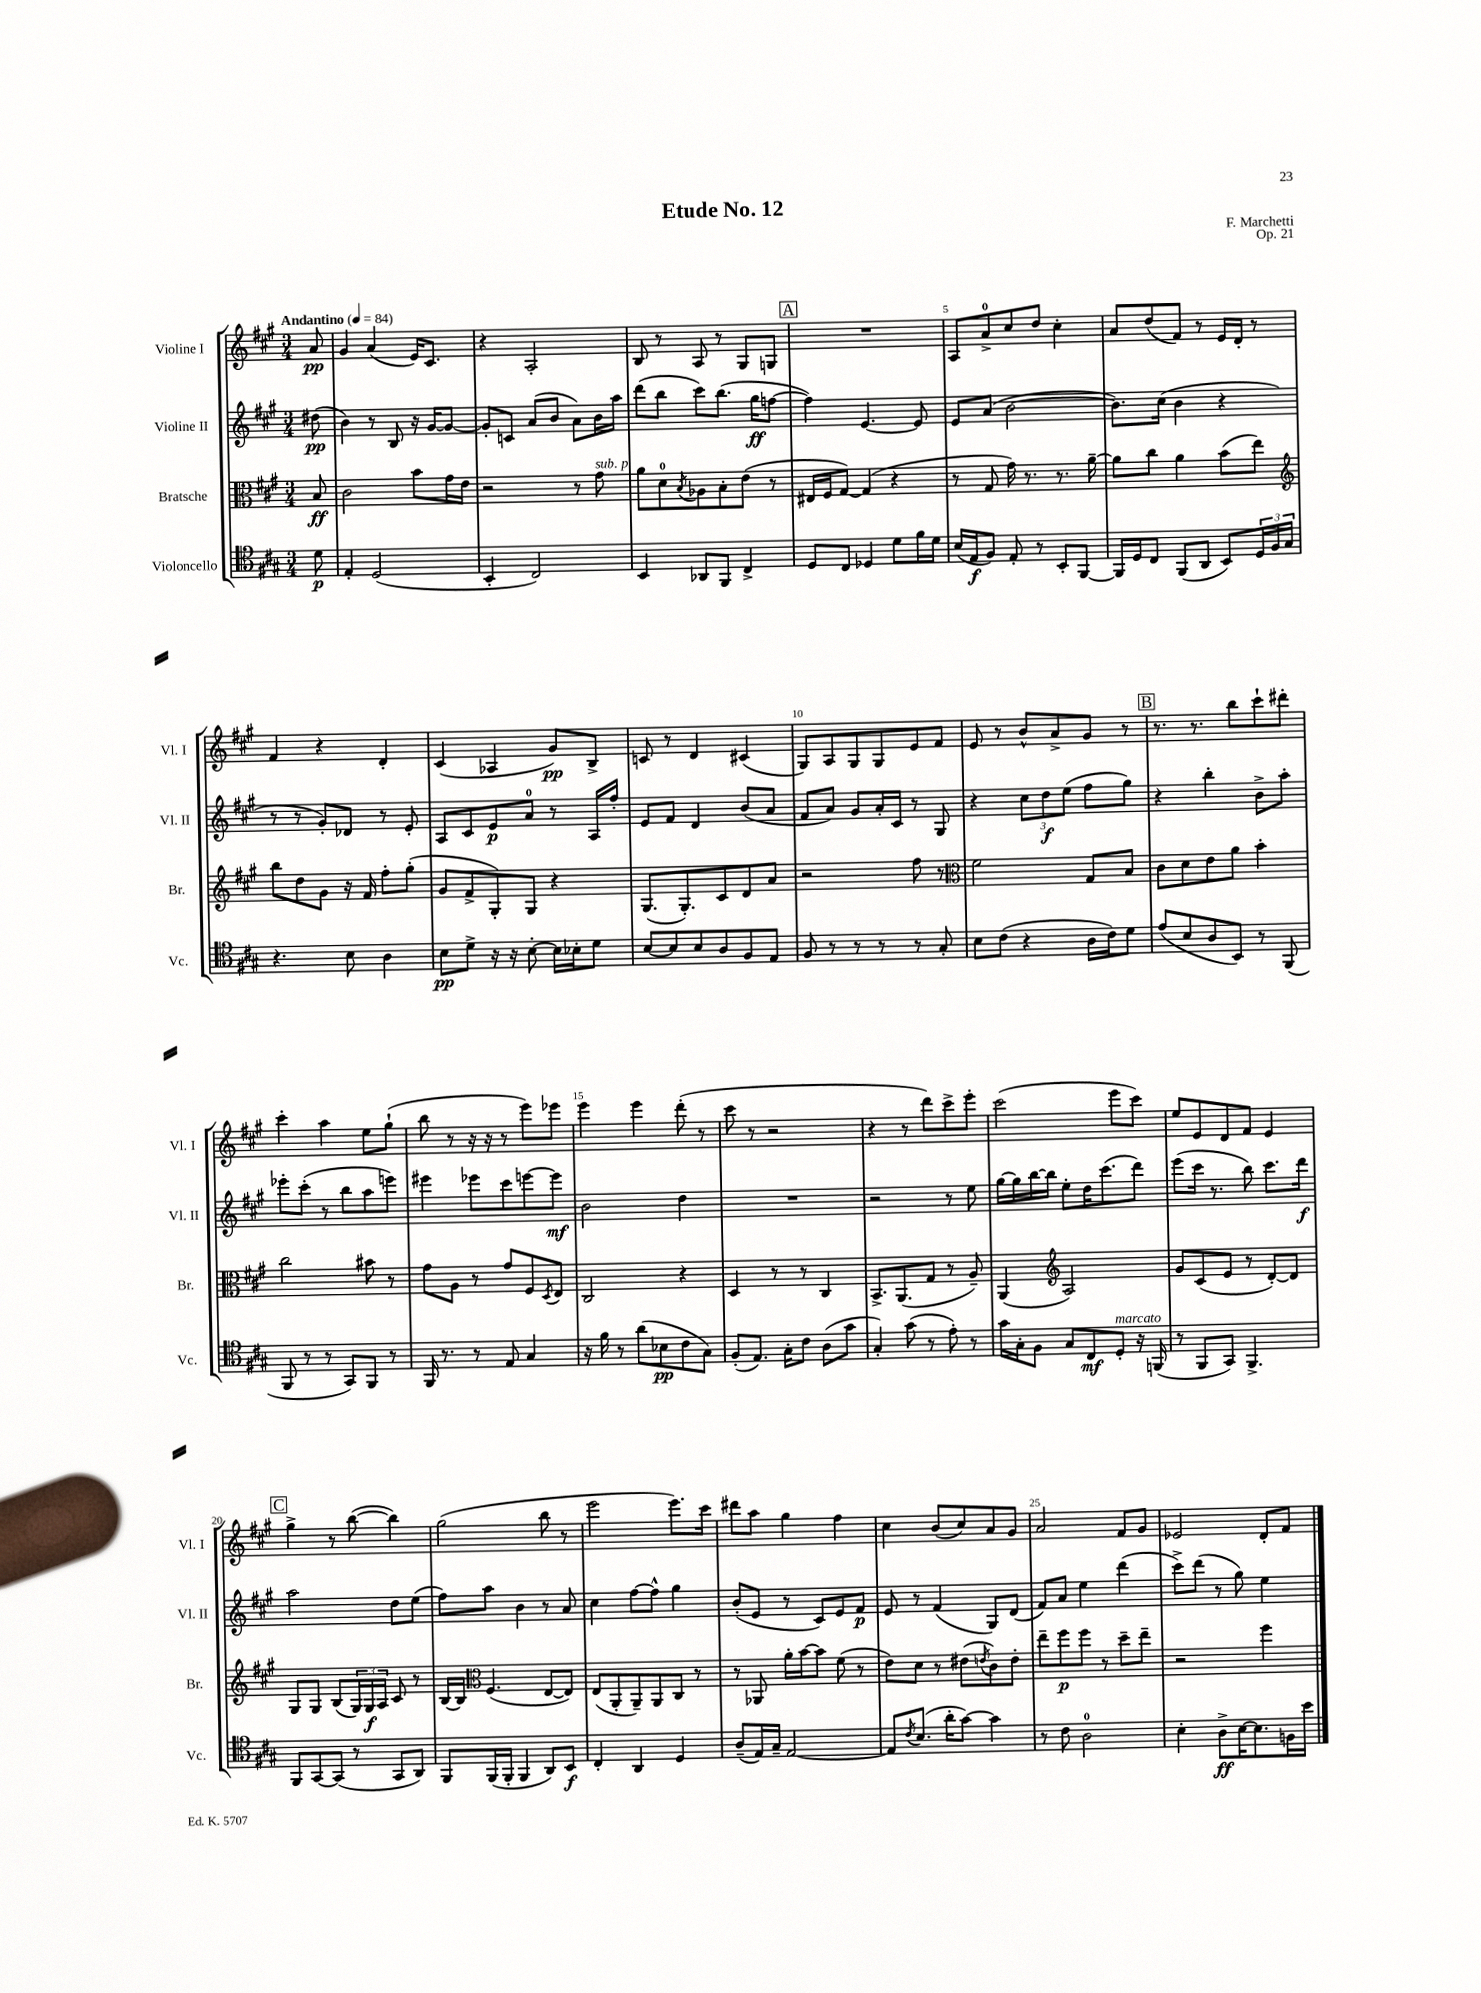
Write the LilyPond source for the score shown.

\header { title = "Etude No. 12" composer = "F. Marchetti" opus = "Op. 21" }
<<
\new StaffGroup <<
\new Staff = "s0" \with { instrumentName = "Violine I" shortInstrumentName = "Vl. I" } {
    \clef treble \key a \major \numericTimeSignature \time 3/4 \partial 8 \tempo "Andantino" 4 = 84
    a'8\pp |
    gis'4 a'4( e'16) cis'8. |
    r4 a2-. |
    b8 r8 a8 r8 gis8 g8 |
    \mark \markup { \box "A" } R2. |
    a8 a'8-0-> cis''8 d''8 cis''4-. |
    a'8 d''8( fis'8) r8 e'16 d'16-. r8 |
    fis'4 r4 d'4-. |
    cis'4( aes4 gis'8\pp) b8-> |
    c'8 r8 d'4 cis'4( |
    gis8) a8 gis8 gis8 e'8 fis'8 |
    e'8 r8 b'8-^ a'8-> gis'8 r8 |
    \mark \markup { \box "B" } r8. r8. b''8 cis'''8-! dis'''8-. |
    cis'''4-. a''4 e''8 gis''8-!( |
    b''8 r8 r16 r16 r8 e'''8) ees'''8 |
    e'''4 e'''4 d'''8-.( r8 |
    cis'''8 r8 r2 |
    r4 r8 d'''8) cis'''8-> e'''8-. |
    cis'''2( e'''8 cis'''8) |
    e''8 e'8 d'8 fis'8 e'4 |
    \mark \markup { \box "C" } gis''4-> r8 b''8~( b''4) |
    gis''2( b''8 r8 |
    e'''2 e'''8.) cis'''16 |
    dis'''8 a''8 gis''4 fis''4 |
    cis''4 b'8( cis''8) a'8 gis'8 |
    a'2 fis'8 gis'8 |
    ees'2 d'8-. fis'8 \bar "|." |
}
\new Staff = "s1" \with { instrumentName = "Violine II" shortInstrumentName = "Vl. II" } {
    \clef treble \key a \major \numericTimeSignature \time 3/4 \partial 8
    dis''8\pp( |
    b'4) r8 b8 r16 gis'16~ gis'8~ |
    gis'8-. c'8 a'8( b'8 a'8) b'16 a''16 |
    d'''8( b''8 cis'''8) b''8.( gis''16\ff f''8~ |
    \mark \markup { \box "A" } f''4) e'4.~ e'8 |
    e'8 a'8( b'2~ |
    b'8.) cis''16( b'4 r4 |
    r8 r8 gis'8-.) des'8 r8 e'8-. |
    a8 cis'8 e'8\p a'8-0 r8 a16 fis''16-. |
    e'8 fis'8 d'4 b'8( a'8 |
    fis'8 a'8) gis'8 a'16-. cis'16 r8 gis8 |
    r4 \tuplet 3/2 { cis''8 d''8\f e''8( } fis''8 gis''8) |
    \mark \markup { \box "B" } r4 b''4-. b'8-> a''8-. |
    ees'''8-. cis'''8-.( r8 b''8 a''8 e'''8) |
    eis'''4 ees'''8 cis'''8 e'''8~ e'''8\mf |
    b'2 d''4 |
    R2. |
    r2 r8 e''8 |
    gis''16~ gis''16 b''16~ b''16 e''8-. d''16 cis'''8.( d'''8) |
    e'''8( cis'''16 r8. b''8) cis'''8. d'''16\f |
    \mark \markup { \box "C" } a''2 d''8 e''8( |
    fis''8) a''8 b'4 r8 a'8 |
    cis''4 fis''8~ fis''8-^ gis''4 |
    b'8-.( e'8 r8 cis'8) e'8 fis'8\p |
    e'8 r8 fis'4( gis8) d'8( |
    fis'8) a'8 e''4 d'''4( |
    cis'''8->) d'''8( r8 gis''8) e''4 \bar "|." |
}
\new Staff = "s2" \with { instrumentName = "Bratsche" shortInstrumentName = "Br." } {
    \clef alto \key a \major \numericTimeSignature \time 3/4 \partial 8
    b8\ff |
    cis'2 b'8 gis'16 e'16 |
    r2 r8 gis'8^\markup { \italic "sub. p" } |
    a'8 d'8-0 \acciaccatura { b8 } aes8 b8-. e'8( r8 |
    \mark \markup { \box "A" } eis16 fis16 gis8~) gis4( r4 |
    r8 gis8 gis'16) r8. r8. a'16~-- |
    a'8 cis''8 a'4 b'8( e''8) |
    \clef treble b''8 d''8 gis'8 r16 fis'16 fis''8-. gis''8-.( |
    gis'8 fis'8-> gis8-.) gis8 r4 |
    gis8.( gis8.-.) cis'8 d'8 a'8 |
    r2 fis''8 r8 |
    \clef alto fis'2 gis8 b8 |
    \mark \markup { \box "B" } cis'8 d'8 e'8 a'8 b'4-. |
    cis''2 bis'8 r8 |
    gis'8 a8 r8 gis'8 fis8 \acciaccatura { d8 } e8 |
    cis2 r4 |
    d4 r8 r8 cis4 |
    b,8.-> a,8.( gis8 r8 a8--) |
    a,4( \clef treble a2) |
    gis'8 cis'8( e'8 r8 d'8~-.) d'8 |
    \mark \markup { \box "C" } gis8 gis8 b8( \tuplet 3/2 { gis16) gis16\f a16 } cis'8 r8 |
    b16~ b16 \clef alto fis4.( e8~ e8) |
    e8( a,8-. a,8--) a,8 cis8 r8 |
    r8 aes,8 a'16-. b'16~ b'8 fis'8( r8 |
    e'8) d'8 r8 eis'8( \acciaccatura { e'8 } cis'8) e'8-. |
    e''8-- fis''8\p fis''8 r8 d''8-- e''8-- |
    r2 fis''4 \bar "|." |
}
\new Staff = "s3" \with { instrumentName = "Violoncello" shortInstrumentName = "Vc." } {
    \clef tenor \key a \major \numericTimeSignature \time 3/4 \partial 8
    d'8\p |
    e4-. d2( |
    b,4-. cis2) |
    b,4 aes,8 fis,8 cis4-> |
    \mark \markup { \box "A" } d8 cis8 des4 d'8 fis'16 d'16 |
    b16( e16\f fis8) e8-. r8 b,8-. fis,8~ |
    fis,16 d16 cis8 fis,8( a,8 b,8) \tuplet 3/2 { d16 fis16 gis16 } |
    r4. b8 a4 |
    b8\pp d'8-> r16 r16 b8~-. b16 bes16-. d'8 |
    b8~ b8 b8 a8 fis8 e8 |
    fis8 r8 r8 r8 r8 gis8-. |
    b8 cis'8( r4 a16 cis'16) d'8 |
    \mark \markup { \box "B" } e'8( b8 a8 b,8) r8 fis,8( |
    fis,8 r8 r8 gis,8) fis,8 r8 |
    fis,16 r8. r8 e8 gis4 |
    r16 fis'16 r8 a'8( bes8\pp cis'8 gis8) |
    fis8-.( e8.) gis16-. cis'8 a8( gis'8 |
    gis4-.) gis'8( r8 e'8-.) r8 |
    gis'16 gis16-. fis8 gis8 cis8\mf d8-.^\markup { \italic "marcato" } r16 f,16( |
    r8 fis,8 gis,8) fis,4.-> |
    \mark \markup { \box "C" } fis,8 gis,8~ gis,8( r8 gis,8 a,8) |
    fis,8 fis,16( fis,16-. fis,4 a,8) b,8\f |
    cis4-. a,4 d4 |
    a8--( e16) gis16-- e2~ |
    e8 \acciaccatura { cis'8 } b8.( a'16-. gis'8~) gis'4 |
    r8 cis'8 a2-0 |
    b4-. a8->\ff b16~ b8. f16 b'16 \bar "|." |
}
>>
>>
\layout { \context { \Score \override BarNumber.break-visibility = ##(#f #t #t) barNumberVisibility = #(every-nth-bar-number-visible 5) } }
